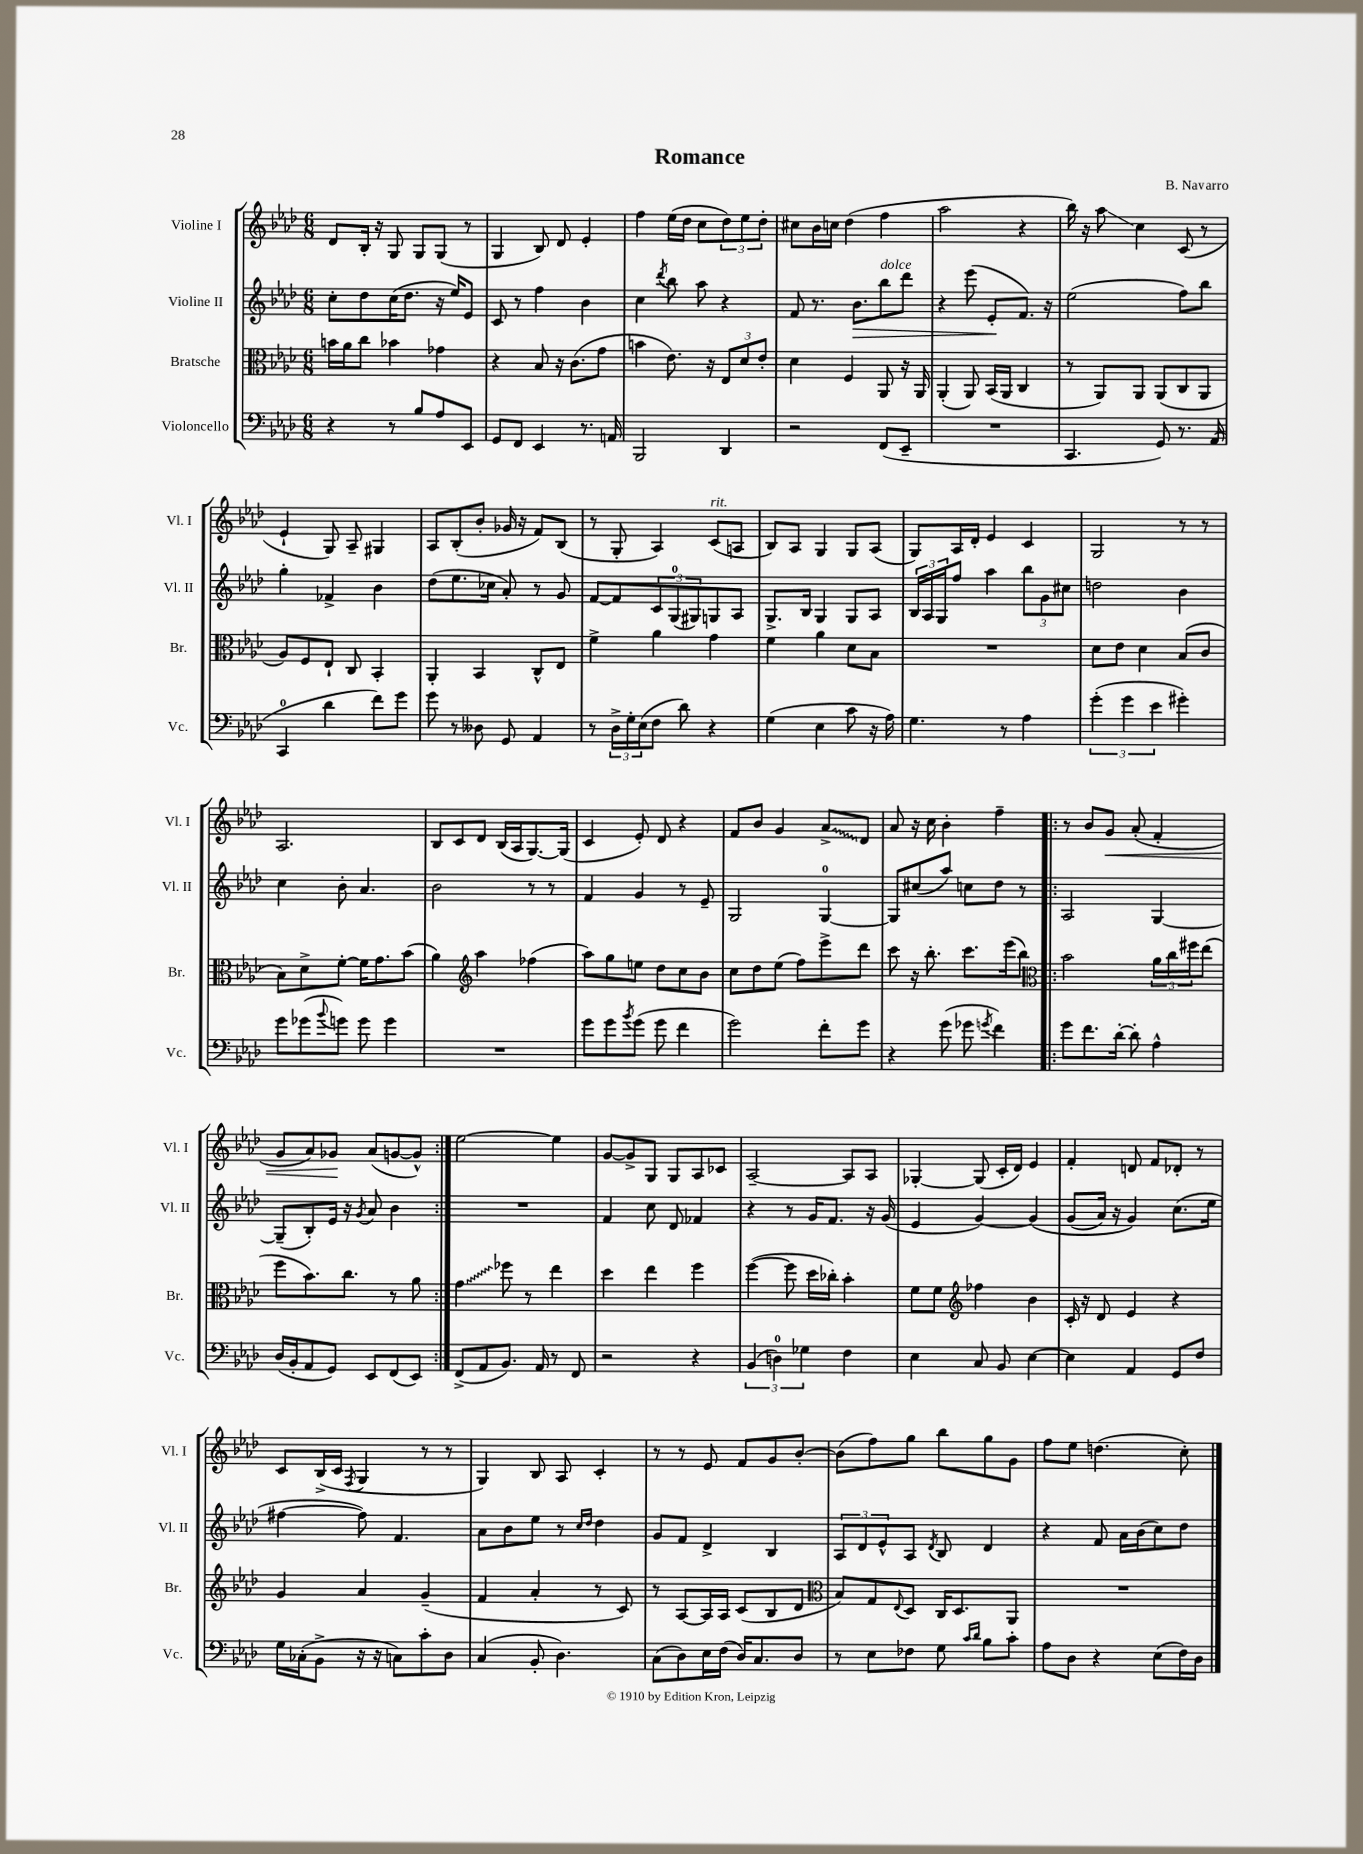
\header { title = "Romance" composer = "B. Navarro" }
<<
\new StaffGroup <<
\new Staff = "s0" \with { instrumentName = "Violine I" shortInstrumentName = "Vl. I" } {
    \clef treble \key aes \major \numericTimeSignature \time 6/8
    des'8 bes16-. r16 g8 g8 g8( r8 |
    g4 bes8) des'8 ees'4-. |
    f''4 ees''16( des''16 c''8 \tuplet 3/2 { des''8) ees''8 des''8-. } |
    cis''8 bes'16 c''16 des''4( f''4 |
    aes''2 r4 |
    bes''16) r16 aes''8\glissando c''4 c'8( r8 |
    ees'4-! g8) aes8-- gis4 |
    aes8 bes8-.( bes'8-. ges'16 r16 f'8) bes8( |
    r8 g8-. aes4) c'8^\markup { \italic "rit." }( a8 |
    bes8) aes8 g4 g8 aes8( |
    g8) aes16 des'16-. ees'4 c'4 |
    g2 r8 r8 |
    aes2. |
    bes8 c'8 des'8 bes16( aes16 g8.~) g16( |
    c'4 ees'8-.) des'8 r4 |
    f'8 bes'8 g'4 \once \override Glissando.style = #'zigzag aes'8->\glissando des'8 |
    aes'8 r16 c''16 bes'4-. f''4-- |
    \repeat volta 2 { r8 bes'8 g'8\< aes'8-.( f'4-. |
    g'8 aes'8) ges'8\! aes'8( g'8~ g'8-^) | }
    ees''2~ ees''4 |
    g'8~ g'8-> g8 g8 aes8 ces'8 |
    aes2~-- aes8 aes8 |
    ges4~-. ges8( c'16-. des'16) ees'4 |
    f'4-. d'8 f'8 des'8-. r8 |
    c'8 bes16->( c'16 \acciaccatura { f8 } g4 r8 r8 |
    g4) bes8 aes8 c'4-. |
    r8 r8 ees'8 f'8 g'8 bes'8~-. |
    bes'8( f''8) g''8 bes''8 g''8 g'8 |
    f''8 ees''8 d''4.( c''8-.) \bar "|." |
}
\new Staff = "s1" \with { instrumentName = "Violine II" shortInstrumentName = "Vl. II" } {
    \clef treble \key aes \major \numericTimeSignature \time 6/8
    c''8-. des''8 c''16( des''8. r16 ees''16) ees'8 |
    c'8 r8 f''4 bes'4 |
    c''4 \acciaccatura { des'''8 } bes''8 aes''8 r4 |
    f'8 r8. bes'8.\> bes''8^\markup { \italic "dolce" } des'''8 |
    r4 ees'''8( ees'8-.\! f'8.) r16 |
    ees''2( f''8) bes''8 |
    g''4-. fes'4-> bes'4 |
    des''8( ees''8. ces''16 aes'8-.) r8 g'8 |
    f'8~ f'8 \tuplet 3/2 { c'8 g8-0( gis8) } g8 aes8 |
    g8.-> bes16 g4 g8 aes8 |
    \tuplet 3/2 { bes16 aes16 g16 } f''8 aes''4 \tuplet 3/2 { bes''8 g'8 cis''8 } |
    d''2 bes'4 |
    c''4 bes'8-. aes'4. |
    bes'2 r8 r8 |
    f'4 g'4 r8 ees'8-- |
    g2 g4-0~ |
    g8 cis''8( aes''8) c''8 des''8 r8 |
    \repeat volta 2 { aes2 g4~ |
    g8--( bes8-.) ees'16 r16 \acciaccatura { g'8 } aes'8 bes'4 | }
    R2. |
    f'4 c''8 des'8 fes'4 |
    r4 r8 g'16 f'8. r16 g'16( |
    ees'4 g'4~) g'4\( |
    g'8( aes'16) r16 g'4\) c''8.( ees''16 |
    fis''4~ fis''8) f'4. |
    aes'8 bes'8 ees''8 r8 \grace { c''16 des''16 } des''4 |
    g'8 f'8 des'4-> bes4 |
    \tuplet 3/2 { aes8 des'8 ees'8-^ } aes8 \acciaccatura { des'8 } bes8 des'4 |
    r4 f'8 aes'16 bes'16( c''8) des''8 \bar "|." |
}
\new Staff = "s2" \with { instrumentName = "Bratsche" shortInstrumentName = "Br." } {
    \clef alto \key aes \major \numericTimeSignature \time 6/8
    b'16 aes'16 c''8 bes'4 ges'4 |
    r4 bes8 r16 c'8.( g'8 |
    b'4 ees'8.) r16 \tuplet 3/2 { ees8 des'8 ees'8-. } |
    des'4 f4 aes,8 r16 aes,16 |
    aes,4-.( aes,8) bes,16( aes,16 c4 |
    r8 aes,8) aes,8 aes,8( c8 aes,8 |
    aes8) f8 ees8-! c8 bes,4-. |
    aes,4-. bes,4 c8-^ ees8 |
    f'4-> aes'4 g'4 |
    f'4 aes'4 des'8 bes8 |
    R2. |
    des'8 ees'8 des'4 bes8( c'8 |
    bes8) des'8-> f'8~-. f'16 g'8. bes'8( |
    aes'4) \clef treble aes''4 fes''4( |
    aes''8) g''8 e''8 des''8 c''8 bes'8 |
    c''8 des''8 ees''8( f''8) ees'''8-> des'''8 |
    c'''8 r16 bes''8.-. c'''8. ees'''16( bes''8) |
    \repeat volta 2 { \clef alto bes'2 \tuplet 3/2 { aes'16 c''16 fis''16 } ees''8( |
    f''8 bes'8.) c''8. r8 aes'8 | }
    \once \override Glissando.style = #'zigzag g'4\glissando fes''8 r8 ees''4 |
    des''4 ees''4 f''4 |
    f''4~( f''8 des''16 ces''16-.) bes'4-. |
    f'8 f'8 \clef treble fes''4 bes'4 |
    c'16-. r16 des'8 ees'4 r4 |
    g'4 aes'4 g'4--( |
    f'4 aes'4-. r8 c'8) |
    r8 aes8~ aes16 aes16 c'8( bes8 des'8 |
    \clef alto bes8) g8 \appoggiatura { ees8 } des8 c16 des8. aes,8 |
    R2. \bar "|." |
}
\new Staff = "s3" \with { instrumentName = "Violoncello" shortInstrumentName = "Vc." } {
    \clef bass \key aes \major \numericTimeSignature \time 6/8
    r4 r8 bes8 aes8 ees,8 |
    g,8 f,8 ees,4 r8. a,16 |
    bes,,2 des,4 |
    r2 f,8( ees,8-- |
    R2. |
    c,4. g,8) r8. aes,16( |
    c,4-0 des'4 f'8) g'8 |
    g'8 r8 deses8 g,8 aes,4 |
    r8 \tuplet 3/2 { des16-> g16-. ees16( } f8 des'8) r4 |
    g4( ees4 c'8 r16 aes16) |
    g4. r8 aes4 |
    \tuplet 3/2 { g'4-.( g'4 ees'4 } gis'4-.) |
    g'8 ges'8( \appoggiatura { bes'8 } g'8) g'8 g'4 |
    R2. |
    g'8 g'8 \acciaccatura { bes'8 } g'8( g'8 f'4 |
    g'2) f'8-. g'8 |
    r4 g'8( ges'8 \acciaccatura { g'8 } f'4) |
    \repeat volta 2 { g'8 f'8. des'16~-. des'8-. aes4-^ |
    des16( bes,16-. aes,8 g,8) ees,8 f,8( ees,8) | }
    f,8->( aes,8 bes,8.) aes,16 r8 f,8 |
    r2 r4 |
    \tuplet 3/2 { bes,4( d4-0) ges4 } f4 |
    ees4 c8 bes,8 ees4~ |
    ees4 aes,4 g,8 f8 |
    g16 ces16-.( bes,8-> r16 r16 c8) c'8-. des8 |
    c4( bes,8-. des4.) |
    c8( des8) ees16 f16( des16) c8. des8 |
    r8 ees8 fes8 g8 \grace { c'16 des'16 } bes8 c'8-. |
    aes8 des8 r4 ees8( f16) des16 \bar "|." |
}
>>
>>
\layout { \context { \Score \remove "Bar_number_engraver" } }
